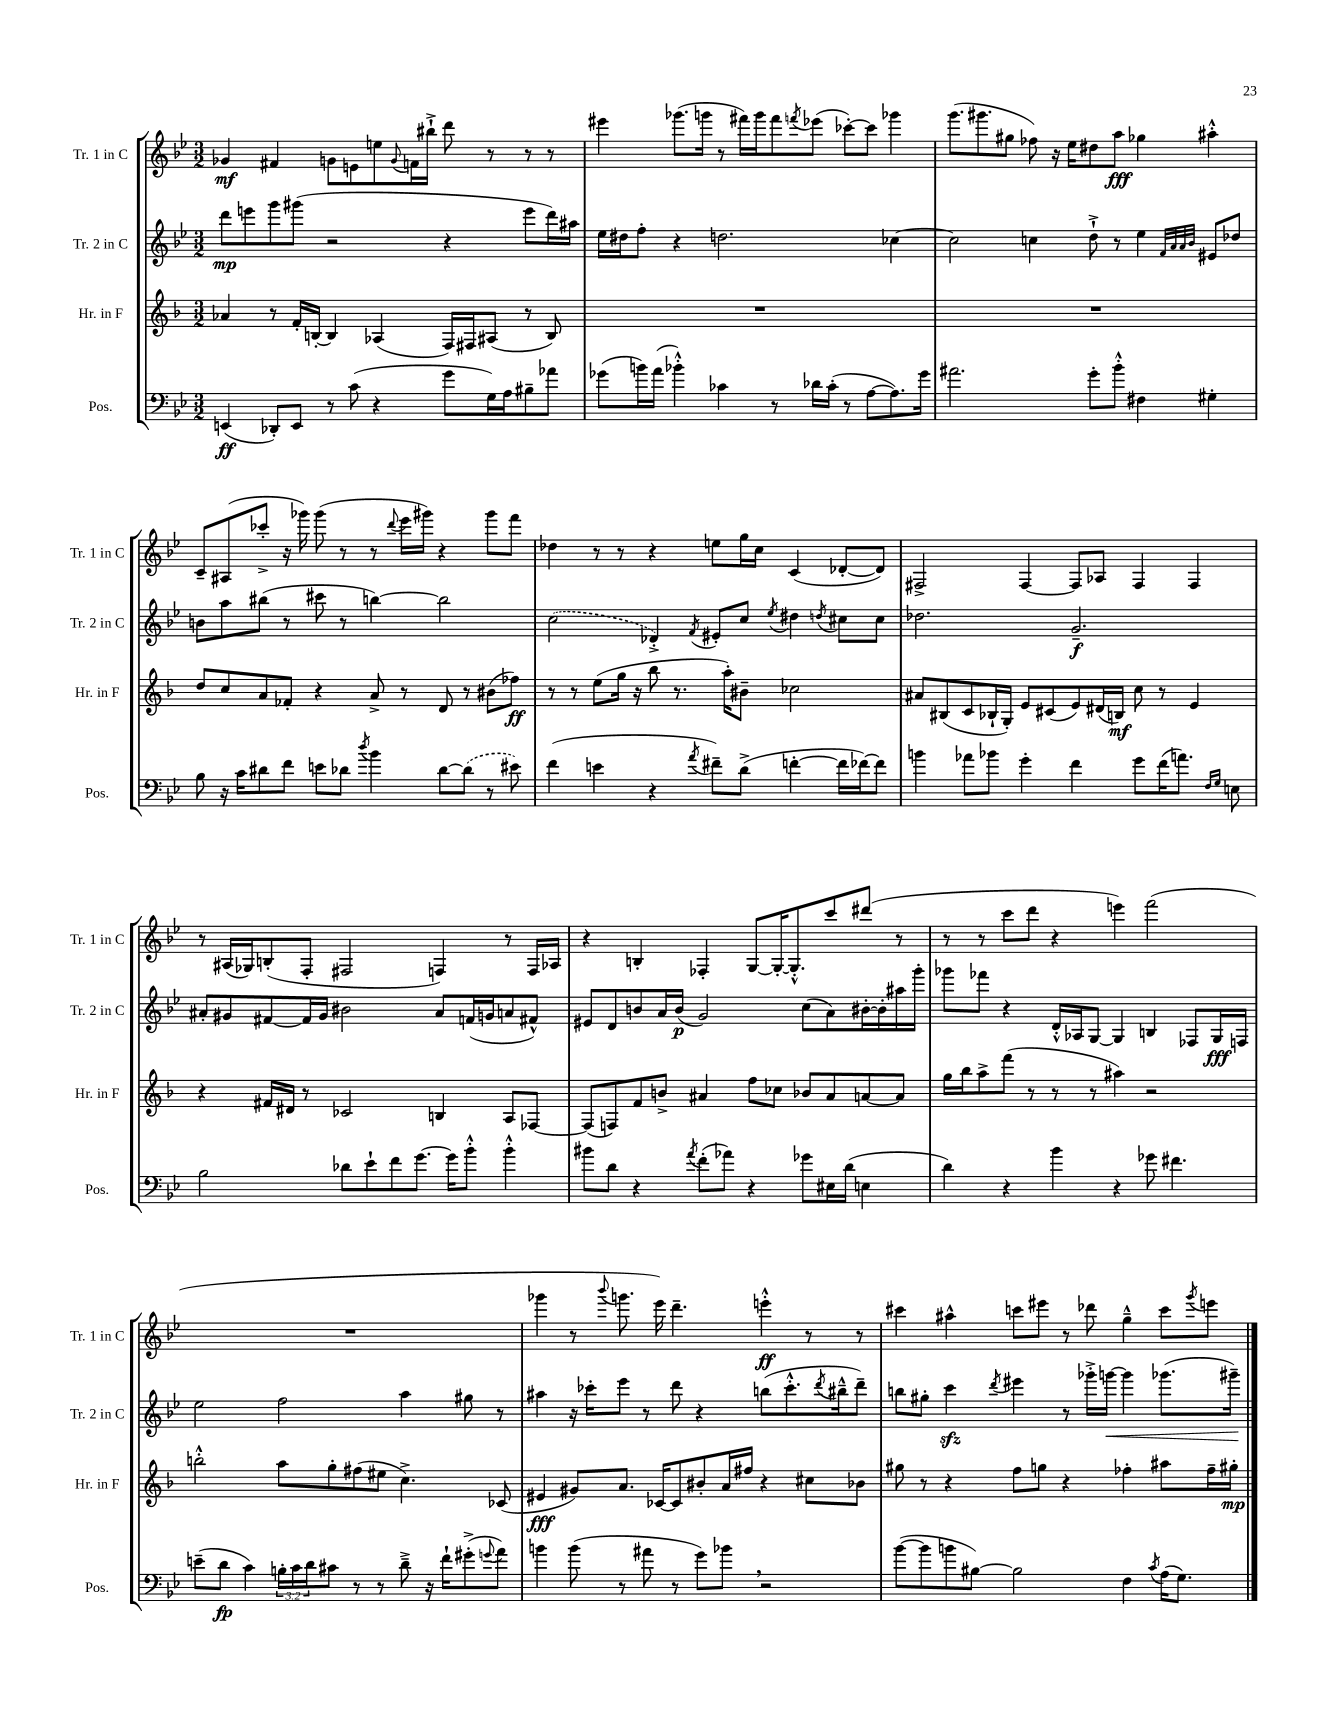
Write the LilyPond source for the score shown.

<<
\new StaffGroup <<
\new Staff = "s0" \with { instrumentName = "Tr. 1 in C" shortInstrumentName = "Tr. 1 in C" } {
    \clef treble \key bes \major \numericTimeSignature \time 3/2
    ges'4\mf fis'4 g'8 e'8 e''8 \appoggiatura { g'8 } f'16 bis''16-!-> d'''8 r8 r8 r8 |
    eis'''4 ges'''8.( g'''16 r8 fis'''16) g'''16 fis'''8 \acciaccatura { f'''8 } ees'''8( ces'''8~-.) ces'''8 ges'''4 |
    g'''8.( gis'''8. gis''8 fes''8) r16 ees''16 dis''8 a''8\fff ges''4 ais''4-.-^ |
    c'8-- ais8( ces'''8-.-> r16 ges'''16) ges'''8( r8 r8 \appoggiatura { d'''8 } ees'''16 gis'''16) r4 gis'''8 f'''8 |
    des''4 r8 r8 r4 e''8 g''16 c''16 c'4( des'8~-. des'8) |
    fis2-> fis4~ fis8 aes8 fis4 fis4 |
    r8 ais16( ges16) b8-.( f8-. fis2 f4) r8 f16 aes16 |
    r4 b4-. fes4-. g8~ g16~-. g8.-.-^ c'''8 dis'''8( r8 |
    r8 r8 c'''8 d'''8 r4 e'''4) f'''2( |
    R1. |
    ges'''4 r8 \appoggiatura { bes'''8 } g'''8. ees'''16) d'''4.-- e'''4-.-^\ff r8 r8 |
    cis'''4 ais''4-^ c'''8 eis'''8 r8 des'''8 g''4---^ c'''8 \acciaccatura { g'''8 } e'''8 \bar "|." |
}
\new Staff = "s1" \with { instrumentName = "Tr. 2 in C" shortInstrumentName = "Tr. 2 in C" } {
    \clef treble \key bes \major \numericTimeSignature \time 3/2
    d'''8\mp e'''8 g'''8 gis'''8( r2 r4 e'''8 d'''16) ais''16 |
    ees''16 dis''16 f''8-. r4 d''2. ces''4~ |
    ces''2 c''4 d''8-!-> r8 ees''4 \grace { f'32 a'32 a'32 bes'32 } eis'8 des''8 |
    b'8 a''8 bis''8( r8 cis'''8 r8 b''4~) b''2 |
    \once \slurDashed c''2( des'4-.->) \acciaccatura { f'8 } eis'8-. c''8 \acciaccatura { ees''8 } dis''4 \acciaccatura { d''8 } cis''8 cis''8 |
    des''2. g'2.--\f |
    ais'8-. gis'8 fis'8~ fis'16 gis'16 bis'2 ais'8 f'16( g'16 a'8 fis'8-^) |
    eis'8 d'8 b'8 a'16 b'16\p( g'2) c''8( a'8) bis'16~-. bis'16-. ais''16 g'''16-. |
    ges'''8 fes'''8 r4 d'16-.-^ aes16 g8~ g4 b4 fes8 g16\fff f16 |
    ees''2 f''2 a''4 gis''8 r8 |
    ais''4 r16 ces'''16-. ees'''8 r8 d'''8 r4 b''8( ces'''8.-.-^ \acciaccatura { d'''8 } bis''16---^ d'''8--) |
    b''8 gis''8-. c'''4\sfz \acciaccatura { d'''8 } eis'''4 r8 ges'''16-.-> g'''16~\< g'''4 ges'''8.( gis'''16--\!) \bar "|." |
}
\new Staff = "s2" \with { instrumentName = "Hr. in F" shortInstrumentName = "Hr. in F" } {
    \clef treble \key f \major \numericTimeSignature \time 3/2
    aes'4 r8 f'16-. b16~-. b4 aes4( f16) fis16 ais8( r8 b8) |
    R1. |
    R1. |
    d''8 c''8 a'8 fes'8-. r4 a'8-> r8 d'8 r8 bis'8( fes''8\ff) |
    r8 r8 e''8( g''16 r16 bes''8 r8. a''16-.) bis'8-- ces''2 |
    ais'8 bis8( c'8 bes16-! g16-.) e'8 cis'8( e'8) dis'16( b16\mf) c''8 r8 e'4 |
    r4 fis'16 dis'16 r8 ces'2 b4 a8 fes8~ |
    fes8( f8) f'8 b'8-> ais'4 f''8 ces''8 bes'8 ais'8 a'8~ a'8 |
    g''16 bes''16 a''8-> f'''8( r8 r8 r8 ais''4) r2 |
    b''2-.-^ a''8 g''8-. fis''8( eis''8 c''4.->) ces'8( |
    eis'4\fff gis'8) a'8. ces'16~ ces'8 bis'8-. a'16 fis''16 r4 cis''8 bes'8 |
    gis''8 r8 r4 f''8 g''8 r4 fes''4-. ais''8 fes''16-- gis''16-.\mp \bar "|." |
}
\new Staff = "s3" \with { instrumentName = "Pos." shortInstrumentName = "Pos." } {
    \clef bass \key bes \major \numericTimeSignature \time 3/2 \override Staff.TupletNumber.text = #tuplet-number::calc-fraction-text
    e,4\ff( des,8-.) e,8 r8 c'8( r4 g'8 g16) a16 bis8-- aes'8 |
    ges'8( b'16) a'16( bes'4-.-^) ces'4 r8 des'16 ces'16-.( r8 a8~ a8.) ges'16 |
    ais'2. g'8-. bes'8-.-^ fis4 gis4-. |
    bes8 r16 c'16 dis'8 f'8 e'8 des'8 \acciaccatura { d''8 } bes'4 des'8~ \once \slurDashed des'8( r8 eis'8) |
    f'4( e'4 r4 \acciaccatura { a'8 } fis'8--) d'8->( f'4~-. f'16 fes'16~) fes'8 |
    b'4 aes'8 bes'8 g'4-. f'4 g'8 f'16( a'8.) \grace { f16 g16 } e8 |
    bes2 des'8 ees'8-! f'8 g'8.~ g'16 bes'8-.-^ bes'4-.-^ |
    bis'8 d'8 r4 \acciaccatura { a'8 } f'8-.( aes'8) r4 ges'8 eis16 d'16( e4 |
    d'4) r4 bes'4 r4 ges'8 fis'4. |
    e'8--( d'8\fp c'4) \tuplet 3/2 { b16-. c'16 d'16 } cis'8 r8 r8 d'8---> r16 f'16-! gis'8-.->( \appoggiatura { g'8 } a'8) |
    b'4 b'8( r8 ais'8 r8 g'8) bes'8 \breathe r2 |
    bes'8~( bes'8 b'8 bis8~) bis2 f4 \acciaccatura { c'8 } a16( g8.) \bar "|." |
}
>>
>>
\layout { \context { \Score \remove "Bar_number_engraver" } }
